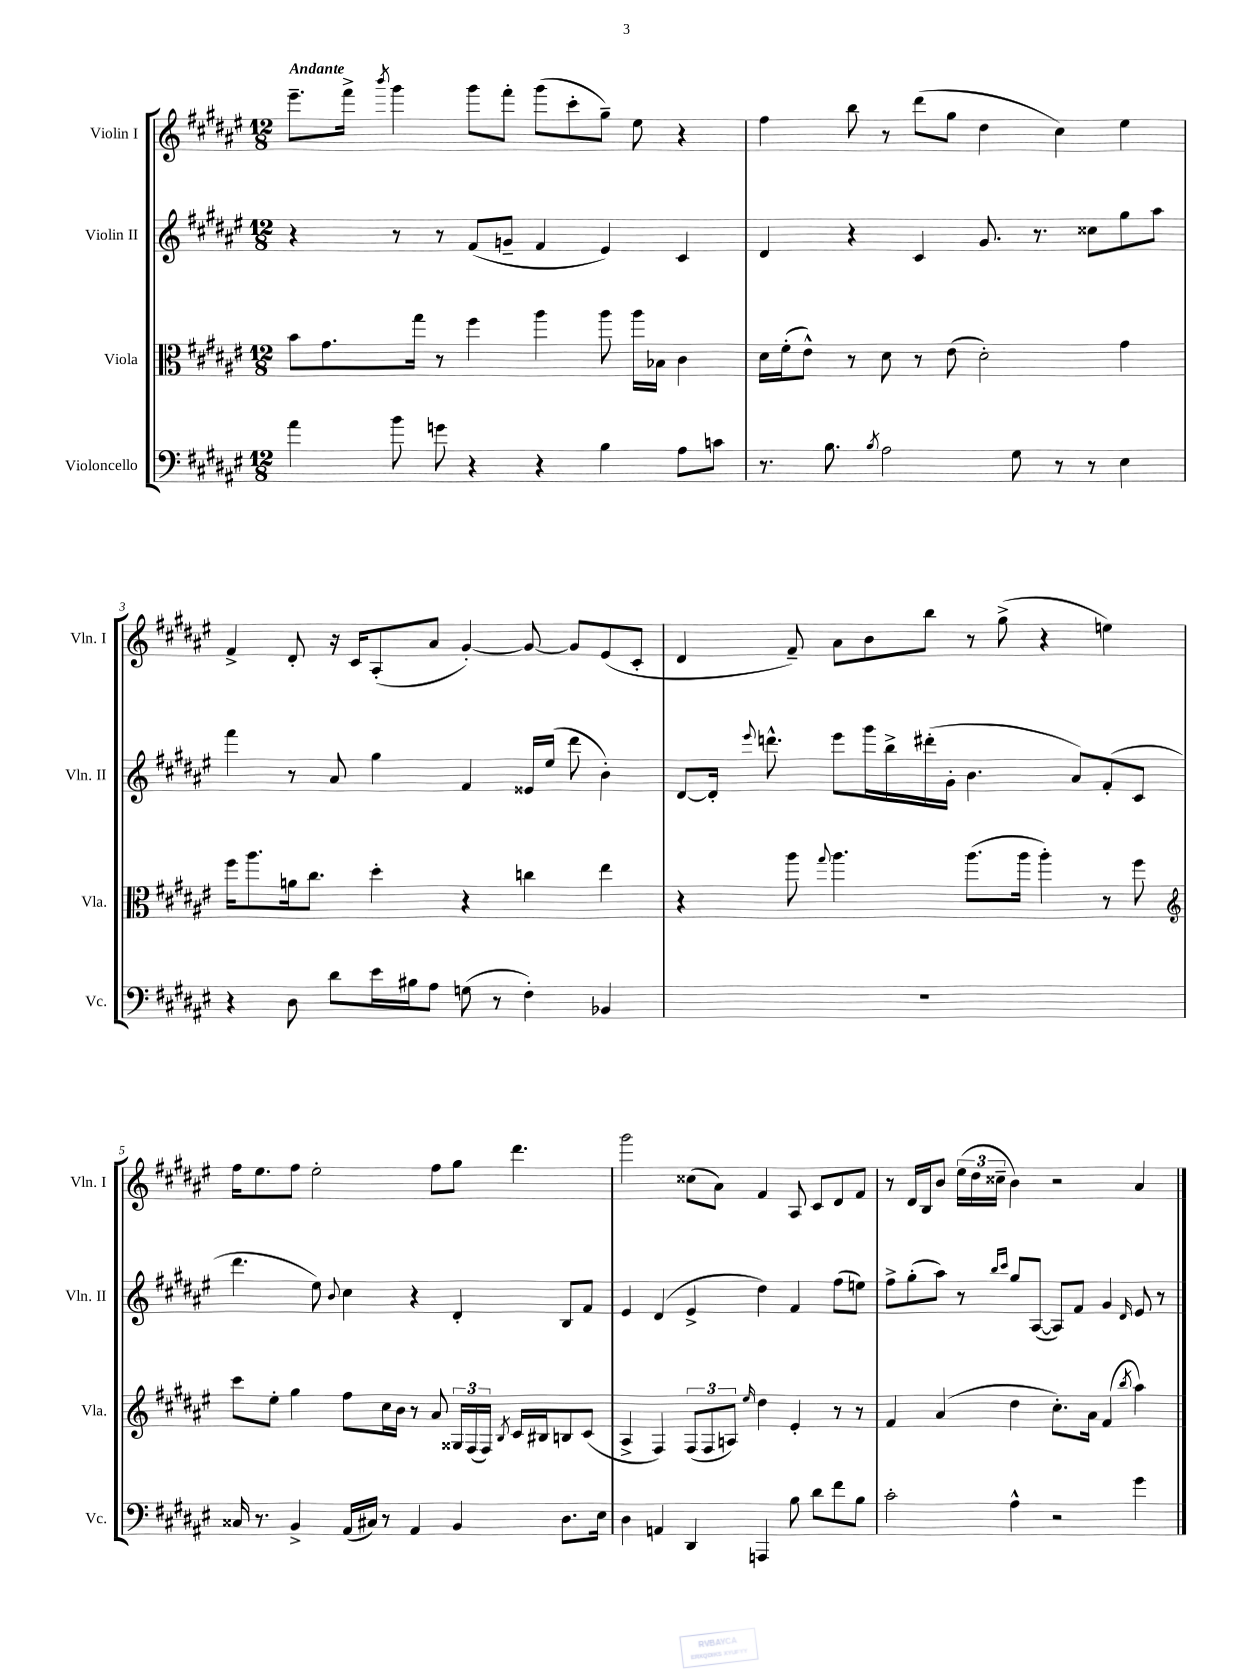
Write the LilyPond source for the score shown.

<<
\new StaffGroup <<
\new Staff = "s0" \with { instrumentName = "Violin I" shortInstrumentName = "Vln. I" } {
    \clef treble \key fis \major \numericTimeSignature \time 12/8 \tempo "Andante"
    \autoBeamOff eis'''8.[-- fis'''16]-> \acciaccatura { b'''8 } gis'''4 gis'''8[ fis'''8]-. gis'''8[( cis'''8-. gis''8]--) eis''8 r4 |
    fis''4 b''8 r8 dis'''8[( gis''8] dis''4 cis''4) eis''4 |
    fis'4-> dis'8-. r16 cis'16[ ais8-.( ais'8] gis'4~-.) gis'8~ gis'8[ eis'8( cis'8]-. |
    dis'4 fis'8--) ais'8[ b'8 b''8] r8 gis''8->( r4 e''4) |
    fis''16[ eis''8. fis''8] eis''2-. fis''8[ gis''8] dis'''4. |
    gis'''2 cisis''8[( ais'8]) fis'4 ais8 cis'8[ dis'8 fis'8] |
    r8 dis'16[ b16 b'8] \tuplet 3/2 { eis''16[( dis''16 cisis''16]-- } b'4) r2 ais'4 \bar "|." |
}
\new Staff = "s1" \with { instrumentName = "Violin II" shortInstrumentName = "Vln. II" } {
    \clef treble \key fis \major \numericTimeSignature \time 12/8
    \autoBeamOff r4 r8 r8 fis'8[( g'8]-- fis'4 eis'4) cis'4 |
    dis'4 r4 cis'4 gis'8. r8. cisis''8[ gis''8 ais''8] |
    fis'''4 r8 ais'8 gis''4 fis'4 eisis'16[ eis''16]( dis'''8 b'4-.) |
    dis'8[~ dis'16]-. \appoggiatura { eis'''8 } d'''8.-^ eis'''8[ gis'''16 b''16-> dis'''16-.( gis'16]-. b'4. ais'8[) fis'8-.( cis'8] |
    dis'''4. eis''8) \appoggiatura { b'8 } cis''4 r4 dis'4-. b8[ fis'8] |
    eis'4 dis'4( eis'4-> dis''4) fis'4 fis''8[( e''8]) |
    fis''8[-> gis''8-.( ais''8]) r8 \grace { b''16[ cis'''16] } gis''8[ ais8]~( ais8[) fis'8] gis'4 \grace { dis'16 } eis'8 r8 \bar "|." |
}
\new Staff = "s2" \with { instrumentName = "Viola" shortInstrumentName = "Vla." } {
    \clef alto \key fis \major \numericTimeSignature \time 12/8
    \autoBeamOff b'8[ gis'8. gis''16] r8 fis''4 ais''4 ais''8 ais''16[ bes16] cis'4 |
    dis'16[ fis'16-.( eis'8]-^) r8 dis'8 r8 eis'8( dis'2-.) gis'4 |
    fis''16[ ais''8. a'16 cis''8.] dis''4-. r4 c''4 eis''4 |
    r4 ais''8 \appoggiatura { gis''8 } ais''4. ais''8.[( ais''16] ais''4-.) r8 fis''8 |
    \clef treble cis'''8[ eis''8]-. gis''4 fis''8[ cis''16 b'16] r8 ais'8 \tuplet 3/2 { gisis16[ fis16( fis16]) } \acciaccatura { b8 } cis'16[ bis16 b8 cis'8]( |
    ais4-> fis4) \tuplet 3/2 { fis8[( fis8 a8]) } \grace { eis''16 } dis''4 eis'4-. r8 r8 |
    fis'4 ais'4( dis''4 cis''8.[-.) ais'16] fis'4( \acciaccatura { b''8 } ais''4) \bar "|." |
}
\new Staff = "s3" \with { instrumentName = "Violoncello" shortInstrumentName = "Vc." } {
    \clef bass \key fis \major \numericTimeSignature \time 12/8
    \autoBeamOff ais'4 b'8 g'8 r4 r4 b4 ais8[ c'8] |
    r8. b8. \acciaccatura { b8 } ais2 gis8 r8 r8 eis4 |
    r4 dis8 dis'8[ eis'16 bis16 ais8] g8( r8 fis4-.) bes,4 |
    R1. |
    cisis16 r8. b,4-> ais,16[( cis16]) r8 ais,4 b,4 dis8.[ eis16] |
    dis4 a,4 dis,4 a,,4 b8 dis'8[ fis'8 b8] |
    cis'2-. ais4-^ r2 gis'4 \bar "|." |
}
>>
>>
